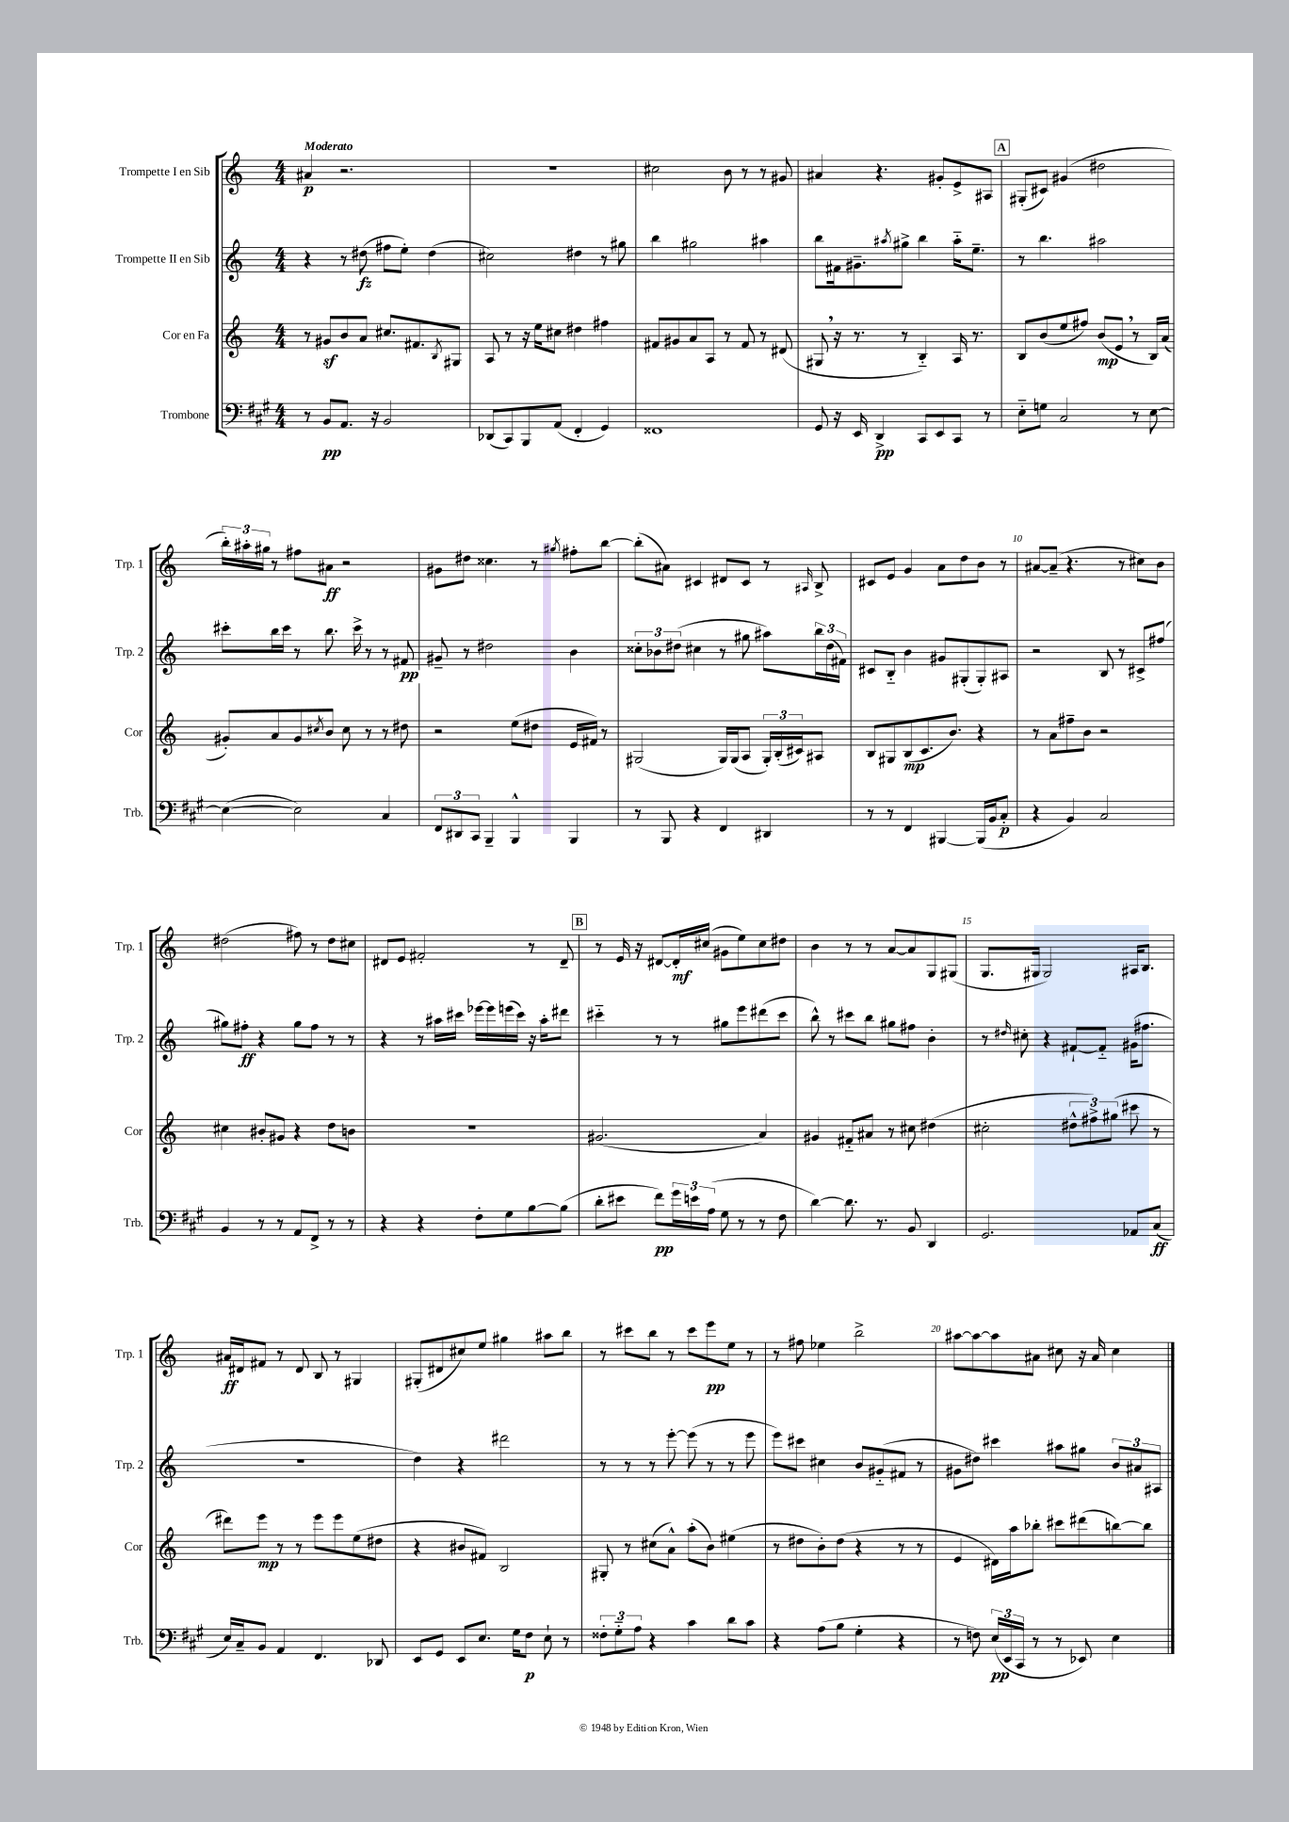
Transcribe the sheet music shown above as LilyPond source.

<<
\new StaffGroup <<
\new Staff = "s0" \with { instrumentName = "Trompette I en Sib" shortInstrumentName = "Trp. 1" } {
    \clef treble \key c \major \numericTimeSignature \time 4/4 \tempo "Moderato"
    ais'4\p r2. |
    r1 |
    cis''2 b'8 r8 r8 gis'8 |
    ais'4 r4. gis'8-. e'8-> ais8 |
    \mark \markup { \box "A" } gis8-.( cis'8) gis'4( dis''2 |
    \tuplet 3/2 { b''16-.) ais''16-. gis''16 } r8 fis''8 ais'8\ff r2 |
    gis'8 dis''8 cisis''4. r8 \acciaccatura { gis''8 } fis''8-. b''8~ |
    b''8-.( ais'8) cis'4 dis'8 cis'8 r8 \grace { ais16 } b8-> |
    cis'8 e'8 g'4 a'8 d''8 b'8 r8 |
    ais'8~ ais'8--( r4. r8 cis''8) b'8 |
    dis''2( fis''8) r8 dis''8 cis''8 |
    dis'8 e'8 fis'2-. r8 dis'8-- |
    \mark \markup { \box "B" } r8 e'16 r16 dis'8~ dis'16-.\mf cis''16( gis'8 e''8) cis''8 dis''8 |
    b'4 r8 r8 a'8~ a'8 g8 gis8( |
    g8. gis16 gis2) ais16 b8. |
    ais'16\ff dis'16 fis'8 r8 dis'8 b8 r8 gis4 |
    gis8-.( dis'8 cis''8) e''8 gis''4 ais''8 b''8 |
    r8 cis'''8 b''8 r8 cis'''8 e'''8\pp e''8 r8 |
    r8 fis''8 ees''4 b''2-> |
    ais''8~ ais''8~ ais''8 ais'8 cis''8 r16 ais'16 cis''4 \bar "|." |
}
\new Staff = "s1" \with { instrumentName = "Trompette II en Sib" shortInstrumentName = "Trp. 2" } {
    \clef treble \key c \major \numericTimeSignature \time 4/4
    r4 r8 dis''8\fz( fis''8 e''8-.) dis''4( |
    cis''2) dis''4 r8 gis''8 |
    b''4 gis''2 ais''4 |
    b''8 fis'16 gis'8.-- \acciaccatura { ais''8 } gis''8-> b''4 ais''16-_ e''8.-- |
    \mark \markup { \box "A" } r8 b''4. ais''2 |
    cis'''8-. b''16 cis'''16 r8 b''8. cis'''16-> r8 r8 fis'8\pp |
    gis'8-- r8 dis''2 b'4 |
    \tuplet 3/2 { cisis''8-. bes'8 dis''8( } cis''4 r8 gis''8 ais''8) \tuplet 3/2 { b''16 dis''16( fis'16) } |
    cis'8 b8-_ b'4 gis'8 gis8-.( gis8-.) ais8 |
    r2 b8 r8 cis'8-> fis''8( |
    gis''8) fis''8-.\ff r4 gis''8 fis''8 r8 r8 |
    r4 r8 ais''16 cis'''16 ees'''16~ ees'''16 e'''16( cis'''16) r16 ais''16-. dis'''8 |
    \mark \markup { \box "B" } cis'''4-_ r8 r8 gis''8 e'''8 dis'''8( cis'''8 |
    b''8-^) r8 cis'''8 b''8 gis''8 fis''8 b'4-. |
    r8 \grace { dis''16 } cis''8-. r4 fis'8~-! fis'8-_ gis'16( fis''8. |
    R1 |
    d''4) r4 dis'''2 |
    r8 r8 r8 e'''8~-. e'''8( r8 r8 e'''8 |
    e'''8) cis'''8 cis''4 b'8 gis'8-_( fis'8 r8 |
    gis'8 dis''8) cis'''4 ais''8 gis''8 \tuplet 3/2 { b'8 ais'8 ais8 } \bar "|." |
}
\new Staff = "s2" \with { instrumentName = "Cor en Fa" shortInstrumentName = "Cor" } {
    \clef treble \key c \major \numericTimeSignature \time 4/4
    r8 gis'8\sf b'8 a'8 cis''8. fis'8. \acciaccatura { b8 } gis8 |
    a8 r8 r16 e''16 cis''8 dis''4 fis''4 |
    fis'8 gis'8 a'8 a8 r8 fis'8 r8 dis'8( |
    gis8 \breathe r16 r8. r8 b4-_) a16 r8. |
    \mark \markup { \box "A" } b8 b'8( e''8 fis''8) b'8\mp( e'8 \breathe r8 b16) a'16( |
    gis'8-.) a'8 gis'8 \acciaccatura { cis''8 } b'8 cis''8 r8 r8 dis''8 |
    r2 e''8( dis''8 e'16 fis'16) r8 |
    gis2( gis16) gis16( a8 \tuplet 3/2 { gis16-.) b16-.( cis'16) } ais8 |
    b8 gis8 b8\mp( c'8. b'8.) r4 |
    r8 a'8 fis''8-- b'8 r2 |
    cis''4 bis'8-. gis'8 r4 d''8 b'8 |
    R1 |
    \mark \markup { \box "B" } gis'2.( a'4) |
    gis'4 fis'8-_ ais'8 r8 cis''8 dis''4( |
    cis''2-. \tuplet 3/2 { dis''8-^ fis''8->) gis''8( } cis'''8 r8 |
    dis'''8) e'''8\mp r8 r8 e'''8 e'''8 e''8( dis''8 |
    r4 bis'8 fis'8) b2 |
    gis8-. r8 cis''8( a'8-^) a''8-.( b'8) eis''4( |
    r8 dis''8 b'8-.) dis''8( r4 r8 r8 |
    e'4 dis'16) a''16 bes''8-. cis'''8 dis'''8( b''8~) b''8 \bar "|." |
}
\new Staff = "s3" \with { instrumentName = "Trombone" shortInstrumentName = "Trb." } {
    \clef bass \key a \major \numericTimeSignature \time 4/4
    r8 b,8\pp a,8. r16 b,2 |
    des,8( cis,8) b,,8 a,8( fis,4-. gis,4) |
    fisis,1 |
    gis,8 r16 e,16 d,4->\pp cis,8 e,8 cis,8 r8 |
    \mark \markup { \box "A" } e8-_ g8 cis2 r8 e8~ |
    e4~( e2) cis4 |
    \tuplet 3/2 { fis,8 dis,8 cis,8 } b,,4-- b,,4-^ b,,4 |
    r8 b,,8 r4 fis,4 dis,4 |
    r8 r8 fis,4 bis,,4~ bis,,16( b,16 cis8-.\p |
    r4 b,4) cis2 |
    b,4 r8 r8 a,8 fis,8-> r8 r8 |
    r4 r4 fis8-. gis8 b8~ b8( |
    \mark \markup { \box "B" } d'8-. eis'8 fis'8\pp) \tuplet 3/2 { gis'16 e'16 a16( } gis8 r8 r8 fis8 |
    d'4~) d'8. r8. b,8 d,4 |
    gis,2. aes,8 cis8\ff( |
    e16) cis16-- b,8 a,4 fis,4. des,8 |
    e,8 gis,8 e,8 e8. gis16 fis8\p e8-! r8 |
    \tuplet 3/2 { fisis8-. gis8-_ a8 } r4 cis'4 d'8 cis'8 |
    r4 a8( b8 gis4-. r4 |
    r8 f8) \tuplet 3/2 { e16\pp( e,16 cis,16 } r8 r8 ees,8) e4 \bar "|." |
}
>>
>>
\layout { \context { \Score \override BarNumber.break-visibility = ##(#f #t #t) barNumberVisibility = #(every-nth-bar-number-visible 5) } }
